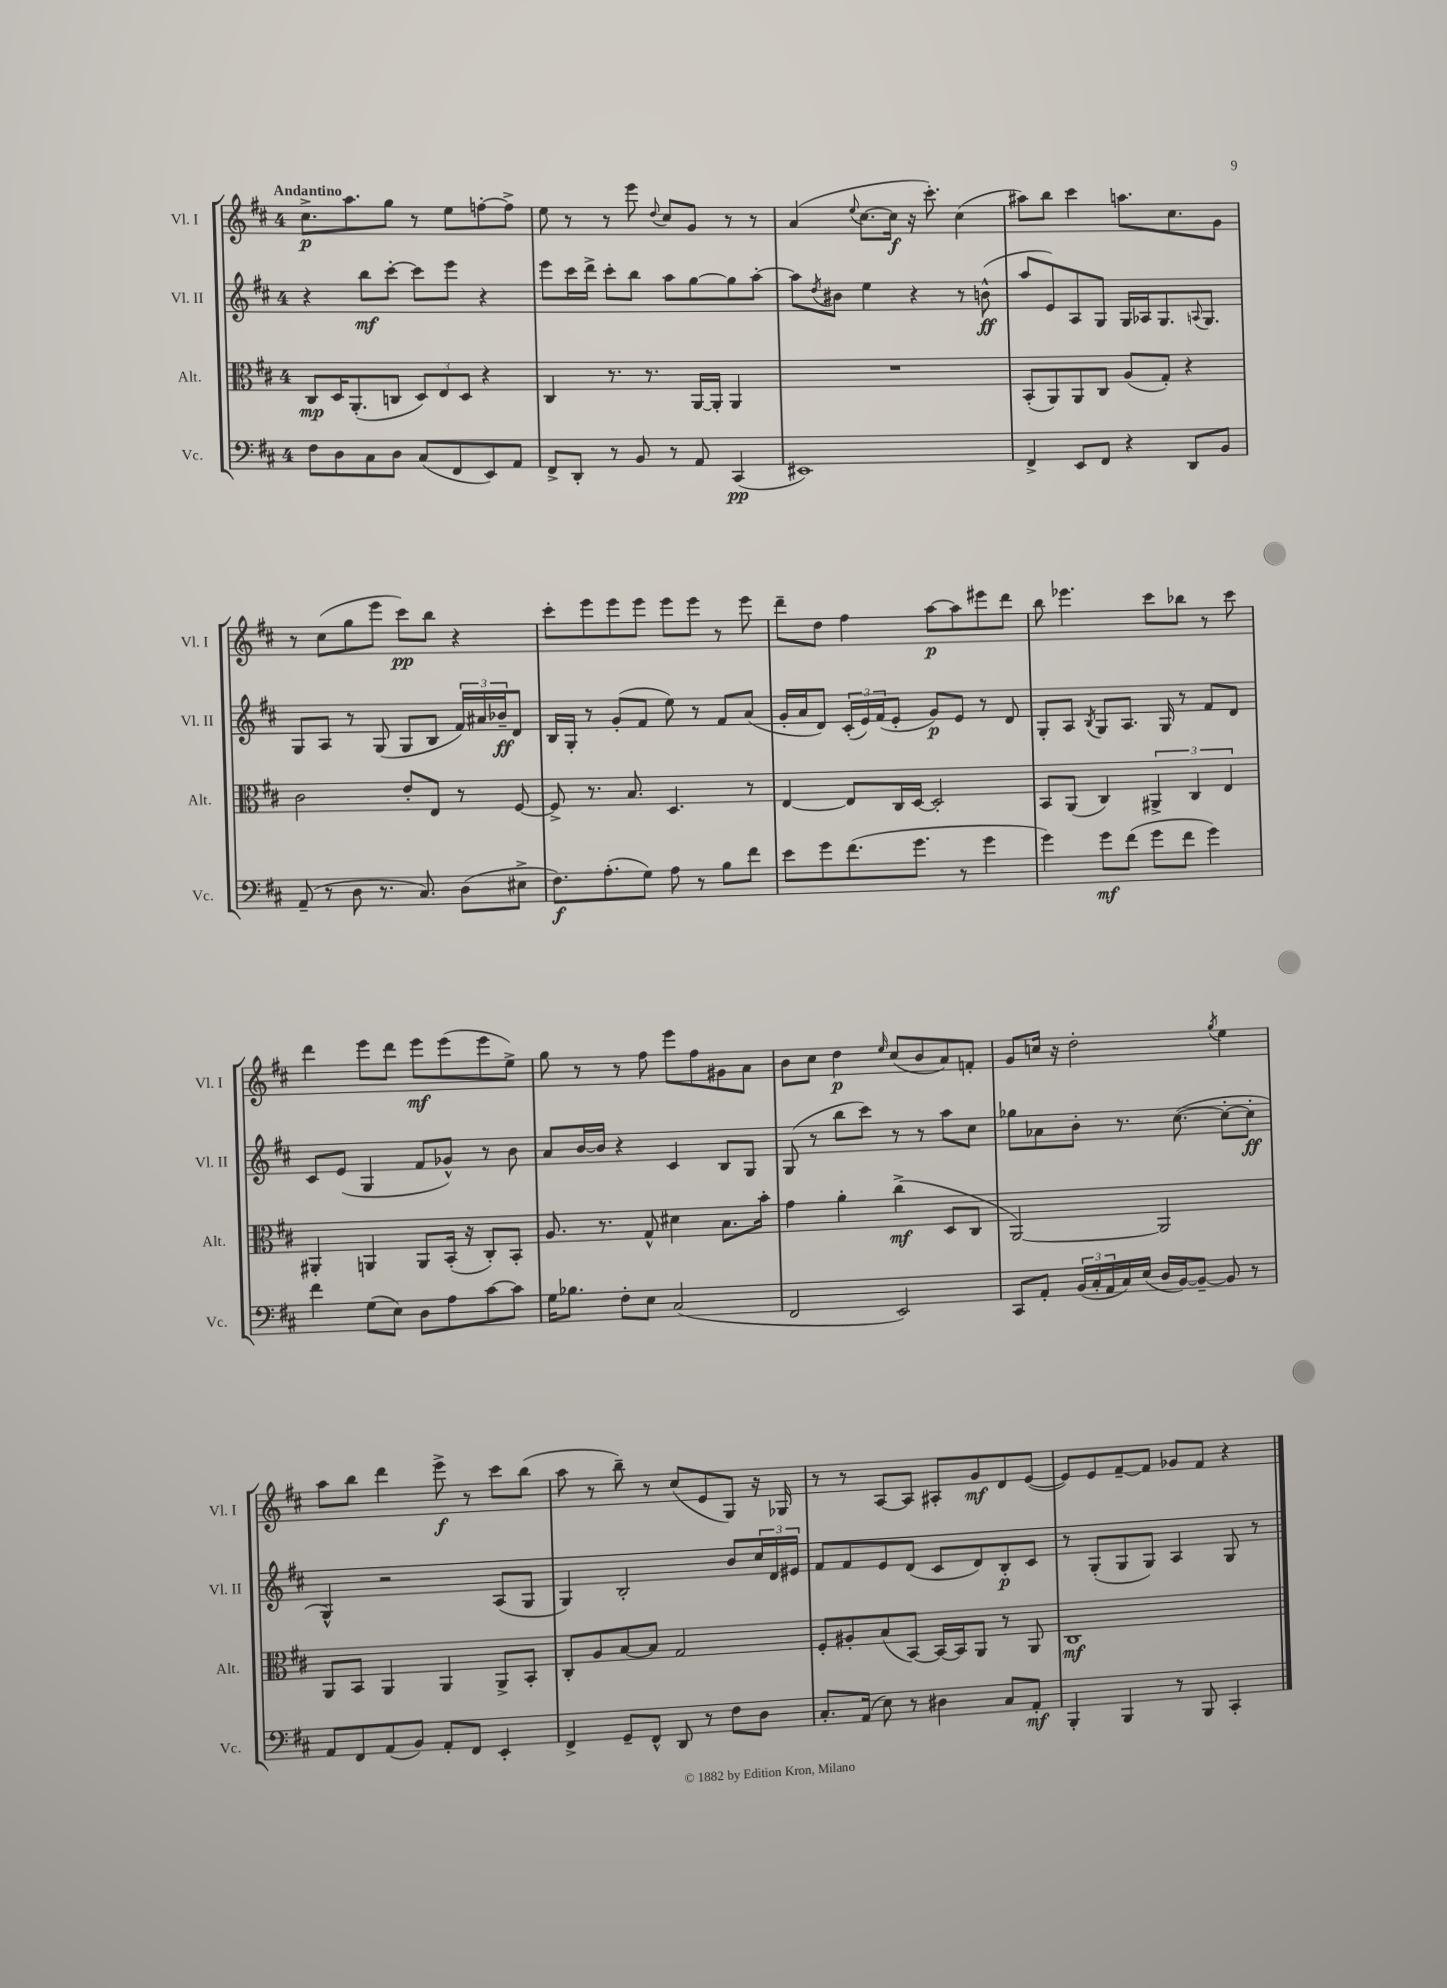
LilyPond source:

<<
\new StaffGroup <<
\new Staff = "s0" \with { instrumentName = "Vl. I" shortInstrumentName = "Vl. I" } {
    \clef treble \key d \major \once \override Staff.TimeSignature.style = #'single-digit \time 4/4 \tempo "Andantino"
    cis''8.->\p a''8. g''8 r8 e''8 f''8~-. f''8-> |
    e''8 r8 r8 e'''8 \appoggiatura { d''8 } cis''8 g'8 r8 r8 |
    a'4( \appoggiatura { e''8 } cis''8.~ cis''16\f r16 cis'''8.-.) cis''4( |
    ais''8) b''8 cis'''4 a''8. cis''8. g'8 |
    r8 cis''8( g''8 e'''8 cis'''8\pp) b''8 r4 |
    cis'''8-. e'''8 e'''8 e'''8 e'''8 e'''8 r8 e'''8 |
    d'''8-- d''8 fis''4 a''8~\p a''8 eis'''8 d'''8 |
    b''8 ees'''4. cis'''8 bes''8 r8 cis'''8 |
    d'''4 e'''8 d'''8 e'''8\mf e'''8( e'''8 e''8->) |
    g''8 r8 r8 fis''8 e'''8 fis''8 gis'8 a'8 |
    b'8 cis''8 d''4\p \grace { e''16 } cis''8( b'8 a'8) f'8-. |
    g'8 c''16 r16 d''2-. \acciaccatura { g''8 } e''4 |
    a''8 b''8 d'''4 e'''8->\f r8 cis'''8 b''8( |
    a''8 r8 b''8--) r8 cis''8( e'8 g8) r16 ges16 |
    r8 r8 a8~ a8 ais8-. g'8\mf d'8 e'8~( |
    e'8) e'8 fis'8~-- fis'8 ges'8 fis'8 r4 \bar "|." |
}
\new Staff = "s1" \with { instrumentName = "Vl. II" shortInstrumentName = "Vl. II" } {
    \clef treble \key d \major \once \override Staff.TimeSignature.style = #'single-digit \time 4/4
    r4 b''8\mf cis'''8~-. cis'''8 e'''8 r4 |
    e'''8 cis'''16 d'''16-> cis'''8-. b''8 a''8 g''8~ g''8 a''8~-. |
    a''8 \acciaccatura { d''8 } bis'8 e''4 r4 r8 b'8-^\ff( |
    a''8 e'8) a8 g8 g16 aes16 g8. \appoggiatura { a8 } g8. |
    g8 a8 r8 g8( g8 b8 \tuplet 3/2 { fis'16) ais'16 bes'16--\ff } d'8 |
    b16 g16-. r8 g'8-.( fis'8 e''8) r8 fis'8 a'8( |
    g'16-. a'16 d'8) \tuplet 3/2 { cis'16-.( e'16) fis'16( } e'8-. g'8\p) e'8 r8 d'8 |
    g8-. a8 \acciaccatura { b8 } g8 a8. g16 r8 fis'8 d'8 |
    cis'8 e'8( g4 fis'8 ges'8-^) r8 b'8 |
    a'8 b'16~ b'16 r4 cis'4 b8 g8 |
    g8( r8 b''8 cis'''8) r8 r8 a''8 cis''8 |
    ges''8 aes'8 b'8-. r8. cis''8.~( cis''8~-. cis''8-.\ff |
    g4-^) r2 a8( g8 |
    g4) b2-. b'8 \tuplet 3/2 { cis''16 d'16 eis'16 } |
    fis'8 fis'8 e'8 d'8( cis'8 d'8) b8-.\p cis'8 |
    r8 g8-.( g8 g8) a4 g8 r8 \bar "|." |
}
\new Staff = "s2" \with { instrumentName = "Alt." shortInstrumentName = "Alt." } {
    \clef alto \key d \major \once \override Staff.TimeSignature.style = #'single-digit \time 4/4
    cis8\mp d16 a,8.-.( c8 \tuplet 3/2 { d8) e8 d8 } r4 |
    cis4 r8. r8. a,16~ a,16-. a,4 |
    R1 |
    b,8-.( a,8) a,8 cis8 a8( g8-.) r4 |
    cis'2 e'8-. e8 r8 fis8~ |
    fis8-> r8. b8. d4. r8 |
    e4~ e8 cis16 d16~ d2-. |
    b,8 a,8( cis4) \tuplet 3/2 { ais,4-> cis4 e4 } |
    ais,4-. a,4 a,8 b,16-.( r16 cis8-.) b,8-. |
    a8. r8. g8-^ dis'4 b8. b'16-. |
    g'4 a'4-. cis''4->\mf( d8 cis8 |
    a,2~) a,2 |
    a,8 b,8 a,4 a,4 a,8-> b,8-. |
    cis8-. a8 b8~ b8 g2 |
    fis8-. ais8-. b8( b,8~) b,16~ b,16 a,8 r8 a,8 |
    cis1\mf \bar "|." |
}
\new Staff = "s3" \with { instrumentName = "Vc." shortInstrumentName = "Vc." } {
    \clef bass \key d \major \once \override Staff.TimeSignature.style = #'single-digit \time 4/4
    fis8 d8 cis8 d8 cis8( fis,8 e,8) a,8 |
    fis,8-> d,8-. r8 b,8 r8 a,8 cis,4\pp( |
    eis,1) |
    fis,4-> e,8 fis,8 r4 d,8 b,8 |
    a,8--( r8 d8 r8. cis8.) d8( eis8-> |
    fis8.\f) a8.-.( g8) a8 r8 b8 fis'8 |
    e'8 g'8 fis'8.( g'8. r8 g'4 |
    g'4) g'8\mf fis'8( g'8 fis'8 g'4) |
    fis'4 g8( e8) d8 a8 cis'8~ cis'8 |
    g16 bes8. fis8-. e8 cis2( |
    fis,2 e,2) |
    cis,8 a,8-. \tuplet 3/2 { b,16( cis16-. a,16 } cis16) e16( d16 b,16~) b,8~-- b,8 r8 |
    a,8 fis,8 a,8( b,8) a,8-. fis,8 e,4-. |
    fis,4-> g,8-- fis,8-^ d,8 r8 fis8 d8 |
    cis8.-. a,16( e8) r8 dis4 cis8 a,8-.\mf |
    b,,4-. b,,4 r8 b,,8 cis,4-. \bar "|." |
}
>>
>>
\layout { \context { \Score \remove "Bar_number_engraver" } }
